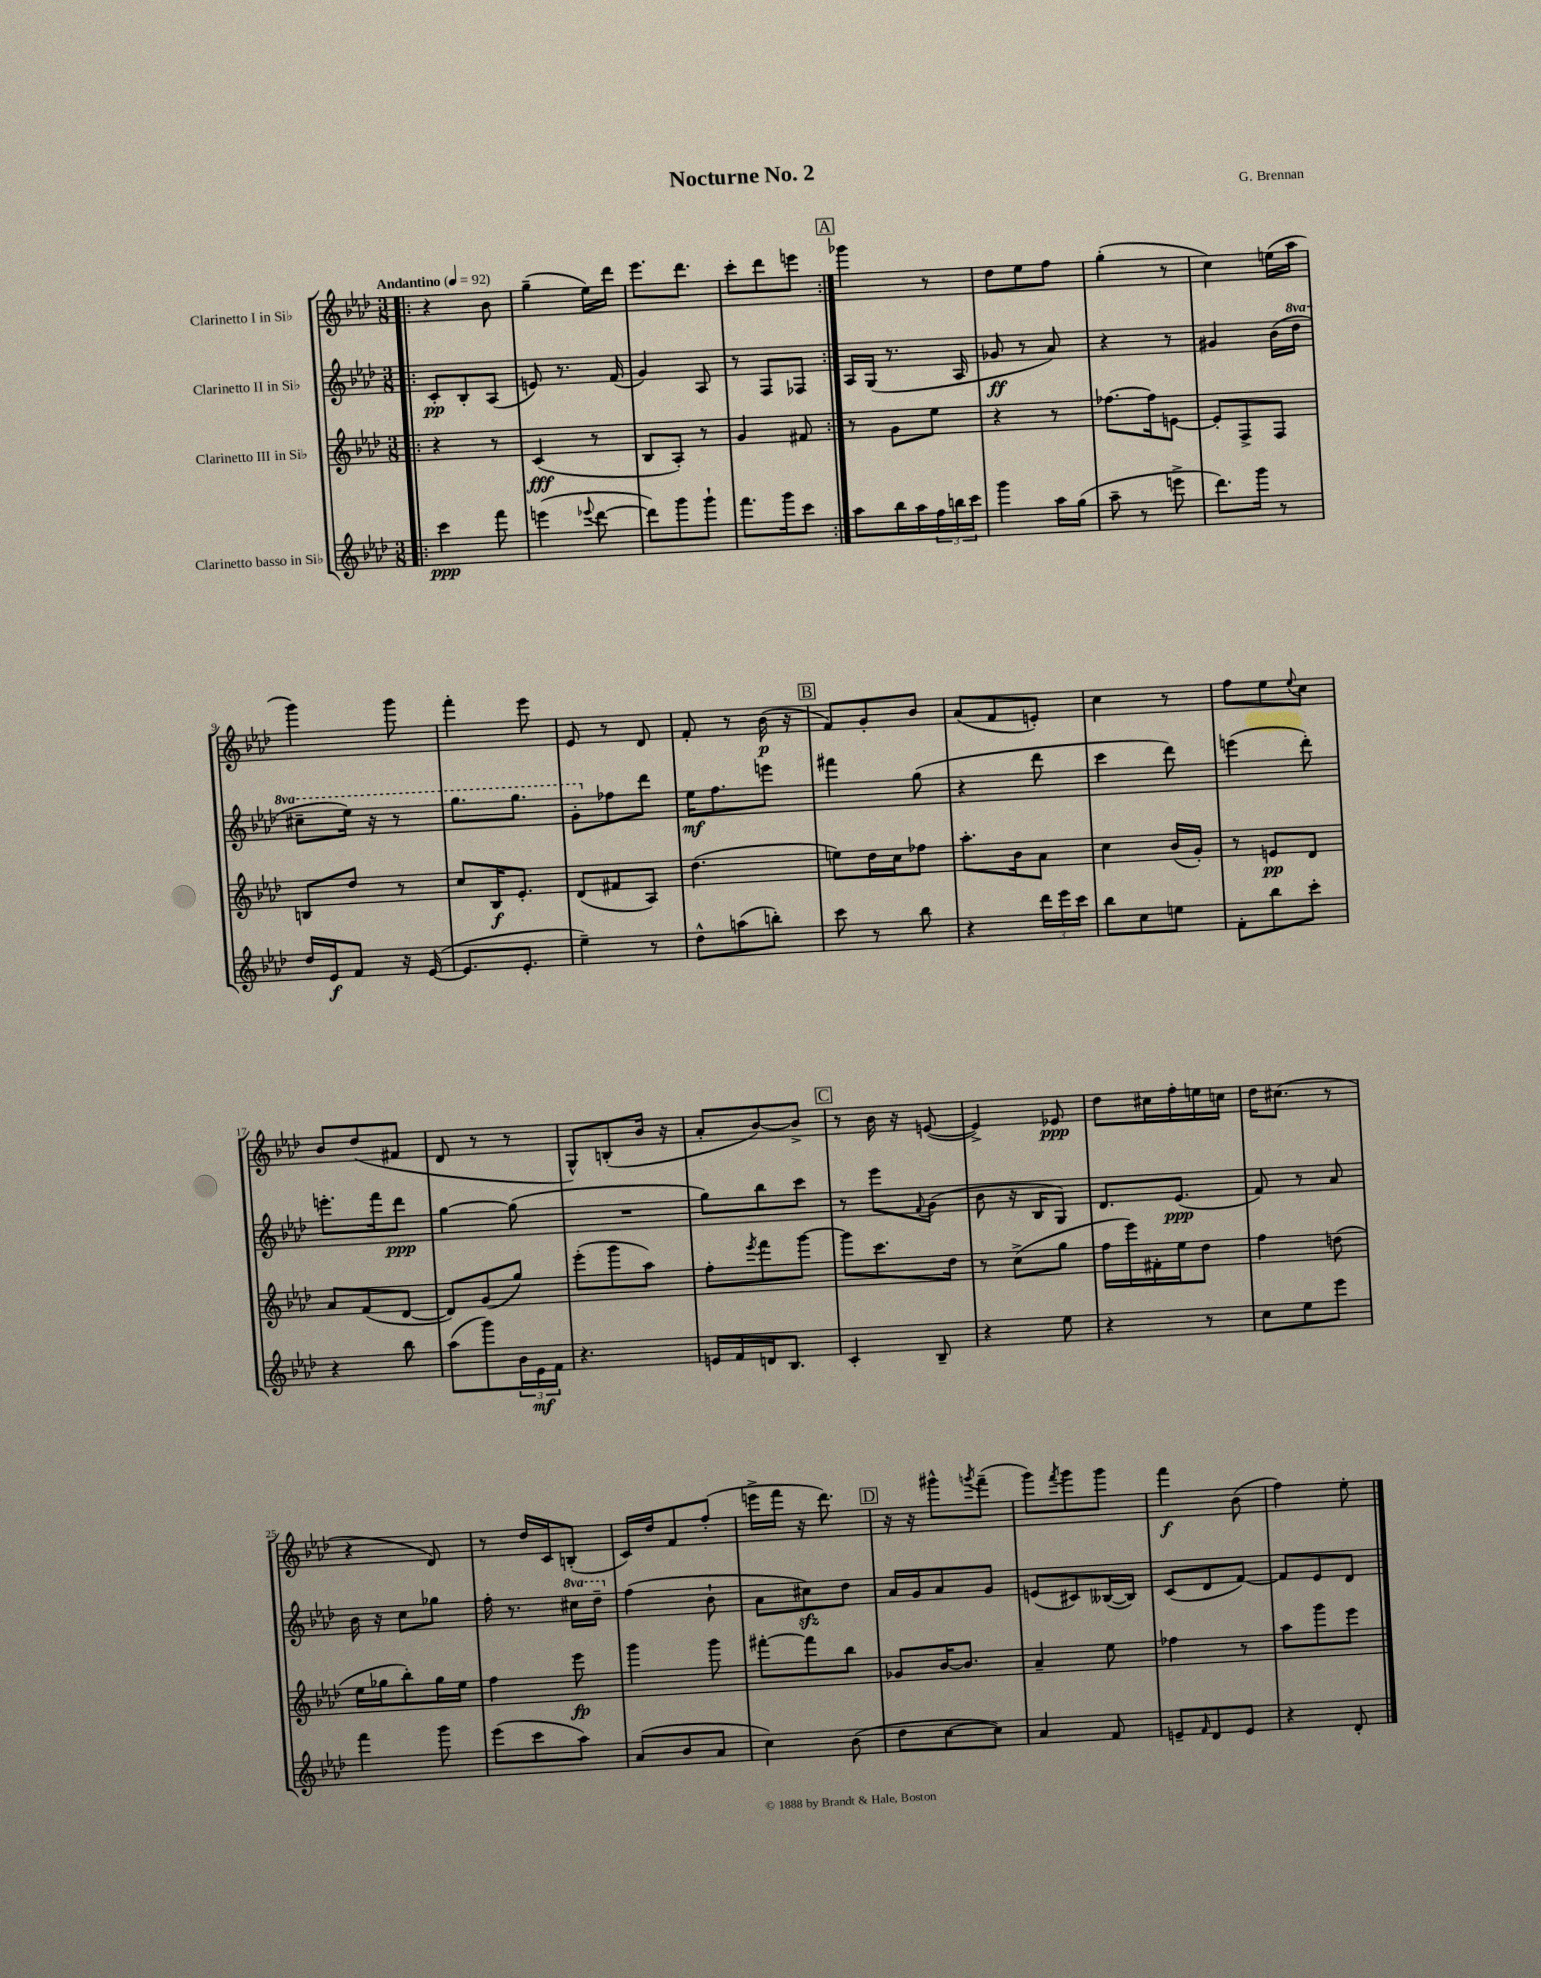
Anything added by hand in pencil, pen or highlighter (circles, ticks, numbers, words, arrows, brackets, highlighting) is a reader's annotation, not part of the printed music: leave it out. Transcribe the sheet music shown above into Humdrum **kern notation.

**kern	**kern	**kern	**kern
*staff4	*staff3	*staff2	*staff1
*clefG2	*clefG2	*clefG2	*clefG2
*k[b-e-a-d-]	*k[b-e-a-d-]	*k[b-e-a-d-]	*k[b-e-a-d-]
*M3/8	*M3/8	*M3/8	*M3/8
*MM92	*MM92	*MM92	*MM92
=!|:	=!|:	=!|:	=!|:
4ccc\	4r	8c'/L	4r
.	.	8B-'/	.
8fff\	8r	(8A-/J	8b-\
=	=	=	=
(4eee\	(4c/	8e/)	(4gg~\
.	.	8.r	.
8qqeee-/	.	.	.
[8ddd-\	8r	.	16ee-\LL)
.	.	(16f/	16ddd-\JJ
=	=	=	=
8ddd-\]L)	8B-/L	4g/)	8.eee-\L
8ggg\	8A-'/J)	.	.
.	.	.	8.ddd-\J
8ggg`\J	8r	8A-/	.
=	=	=	=
8.fff\L	4g/	8r	8ccc'\L
.	.	8F/L	8ddd-\
16ggg\k	.	.	.
8ccc\J	8f#/	8F-/J	8eee\J
=:|!	=:|!	=:|!	=:|!
8aa-\L	8r	16A-/LL	4ggg-\
.	.	(16G/JJ	.
16bb-\L	8g\L	8.r	.
16aa-\	.	.	.
24ff\	8ee-\J	.	8r
24bb\	.	.	.
.	.	16A-/	.
24ccc\JJ	.	.	.
=	=	=	=
4ggg\	4r	8g-/	8dd-\L
.	.	8r	8ee-\
16aa-\LL	8r	8a-/)	8ff\J
(16gg\JJ	.	.	.
=	=	=	=
8aa-~\	[8.ff-\L	4r	(4gg'\
8r	.	.	.
.	16ff-\]k	.	.
8eee^\	[8e\J	8r	8r
=	=	=	=
8.ddd-\L)	8e'/]L	4g#/	4cc\)
.	8F^/	.	.
16ggg\Jk	.	.	.
8r	8F/J	(16b-\LL	(16ee\LL
.	.	16ddd-\JJ	16aa-\JJ
=	=	=	=
16dd-/LL	8B/L	8ccc#~\L	4ggg\)
16e-/J	.	.	.
8f/J	8dd-/J	16eee-\Jk)	.
.	.	16r	.
16r	8r	8r	8ggg\
([16e-/	.	.	.
=	=	=	=
8.e-/]L	8cc/L	8.ggg\L	4fff'\
.	16B-/K	.	.
8.e-'/J	8.e-'/J	8.ggg\J	.
.	.	.	8eee-\
=	=	=	=
4ee-~\)	(8d-/L	8gg'\L	8e-/
.	8f#/	8ff-\	8r
8r	8A-/J)	8ddd-\J	8d-/
=	=	=	=
8dd-^^\L	(4.dd-\	16ee-\LK	8f'/
.	.	8.ff\	.
(8aa\	.	.	8r
8bb'\J)	.	8eee\J	(16b-\
.	.	.	16r
=	=	=	=
8ccc\	8ee\L)	4fff#\	8f/L)
8r	16dd-\L	.	8g'/
.	16cc\J	.	.
8bb-\	8ff-\J	(8gg\	8b-/J
=	=	=	=
4r	8.aa-'\L	4r	(8a-/L
.	.	.	8f/
.	16b-\k	.	.
24ddd-\LL	8a-\J	8ddd-\	8e'/J)
24eee-\	.	.	.
24ccc\JJ	.	.	.
=	=	=	=
8bb-\L	4cc\	4ccc\	4cc\
8cc\	.	.	.
8ee\J	(16b-/LL	8ddd-\)	8r
.	16g'/JJ)	.	.
=	=	=	=
8f'\L	8r	(4eee\	8ff\L
8bb-\	8e/L	.	8ee-\
.	.	.	8qqee-/
8ccc'\J	8d-/J	8ddd-'\)	8cc\J
=	=	=	=
4r	8a-/L	8.eee'\L	8b-/L
.	(8f/	.	(8dd-/
.	.	16fff\k	.
8bb-\	[8d-/J	8ddd-\J	8f#/J
=	=	=	=
(8aa-\L	8d-/]L)	[4gg\	8d-/
8ggg\)	(8g/	.	8r
24b-\L	8gg/J)	(8gg\]	8r
24e-\	.	.	.
24f\JJ	.	.	.
=	=	=	=
4.r	(8eee-'\L	4.r	8G^^/L)
.	8ggg\	.	(8B'/
.	8aa-\J)	.	16b-/Jk
.	.	.	16r
=	=	=	=
16e/LL	8ff'\L	8gg\L)	8a-'/L
16f/	.	.	.
.	8qeee-/	.	.
16d/J	8fff\	8bb-\	[8b-/)
8.B-/J	.	.	.
.	[8ggg\J	8ccc\J	8b-^/]J
=	=	=	=
4c'/	8ggg\]L	8r	8r
.	8.ccc\	8eee-\L	16b-\
.	.	.	16r
.	.	8qqf/	.
8B-~/	.	(8g\J	([8e/
.	16dd-\Jk	.	.
=	=	=	=
4r	8r	8b-\	4e^/])
.	(8cc^\L	16r	.
.	.	16B-/LK	.
8ee-\	8gg\J	8G/J)	8e-/
=	=	=	=
4r	16ff\LL	8.d-/L	8dd-\L
.	16eee-\)	.	.
.	16f#'\	.	16cc#\L
.	16ee-\J	(8.e-/J	16ff'\
8r	8dd-\J	.	16ee\
.	.	.	16cc\JJ
=	=	=	=
8cc\L	4ff\	8f/)	16dd-\LK
.	.	.	(8.cc#\J
8ee-\	.	8r	.
8eee-\J	(8dd\	8a-/	8r
=	=	=	=
4fff\	16ee-\LL	16b-\	4r
.	16gg-\J	16r	.
.	8bb-'\)	8cc\L	.
8ggg\	16gg-\L	8gg-\J	8d-/)
.	16ee-\JJ	.	.
=	=	=	=
(8eee-\L	4ff\	16ff'\	8r
.	.	8.r	.
8ccc\	.	.	16dd-/LL
.	.	.	16c/J
8aa-\J)	8eee-\	16ccc#\LL	(8B'/J
.	.	16ddd-~\JJ	.
=	=	=	=
(8a-/L	4ggg\	(4ff\	16c/LL)
.	.	.	16dd-/J
8b-/	.	.	8f/
8a-/J	8ggg\	8b-`\	(8ff'/J
=	=	=	=
4cc\)	[8fff#'\L	8a-\L	16eee^\LL
.	.	.	16fff\JJ
.	8fff#\]	8cc#\)	16r
.	.	.	8.ddd-\)
(8b-\	8bb-\J	8dd-\J	.
=	=	=	=
8dd-\L	8g-/L	16a-/LL	16r
.	.	16g/J	16r
[8cc\	[16b-/K	8a-/	8ggg#^^\L
.	8.b-/]J	.	.
.	.	.	8qggg/
8cc\]J)	.	8g/J	(8fff~\J
=	=	=	=
4a-/	4a-~/	(8e/L	8ggg\L)
.	.	.	8qfff/
.	.	8c#/)	8ggg\
8f/	8ee-\	([16B--/L	8ggg\J
.	.	16B--/]JJ)	.
=	=	=	=
8e~/L	4ff-\	(8c/L	4fff\
16qqf/	.	.	.
8d-/	.	8d-/	.
8e/J	8r	[8f/J)	(8b-\
=	=	=	=
4r	8aa-\L	8f/]L	4ff\)
.	8ggg\	8e-/	.
8d-'/	8eee-\J	8d-/J	8ee-'\
==	==	==	==
*-	*-	*-	*-
